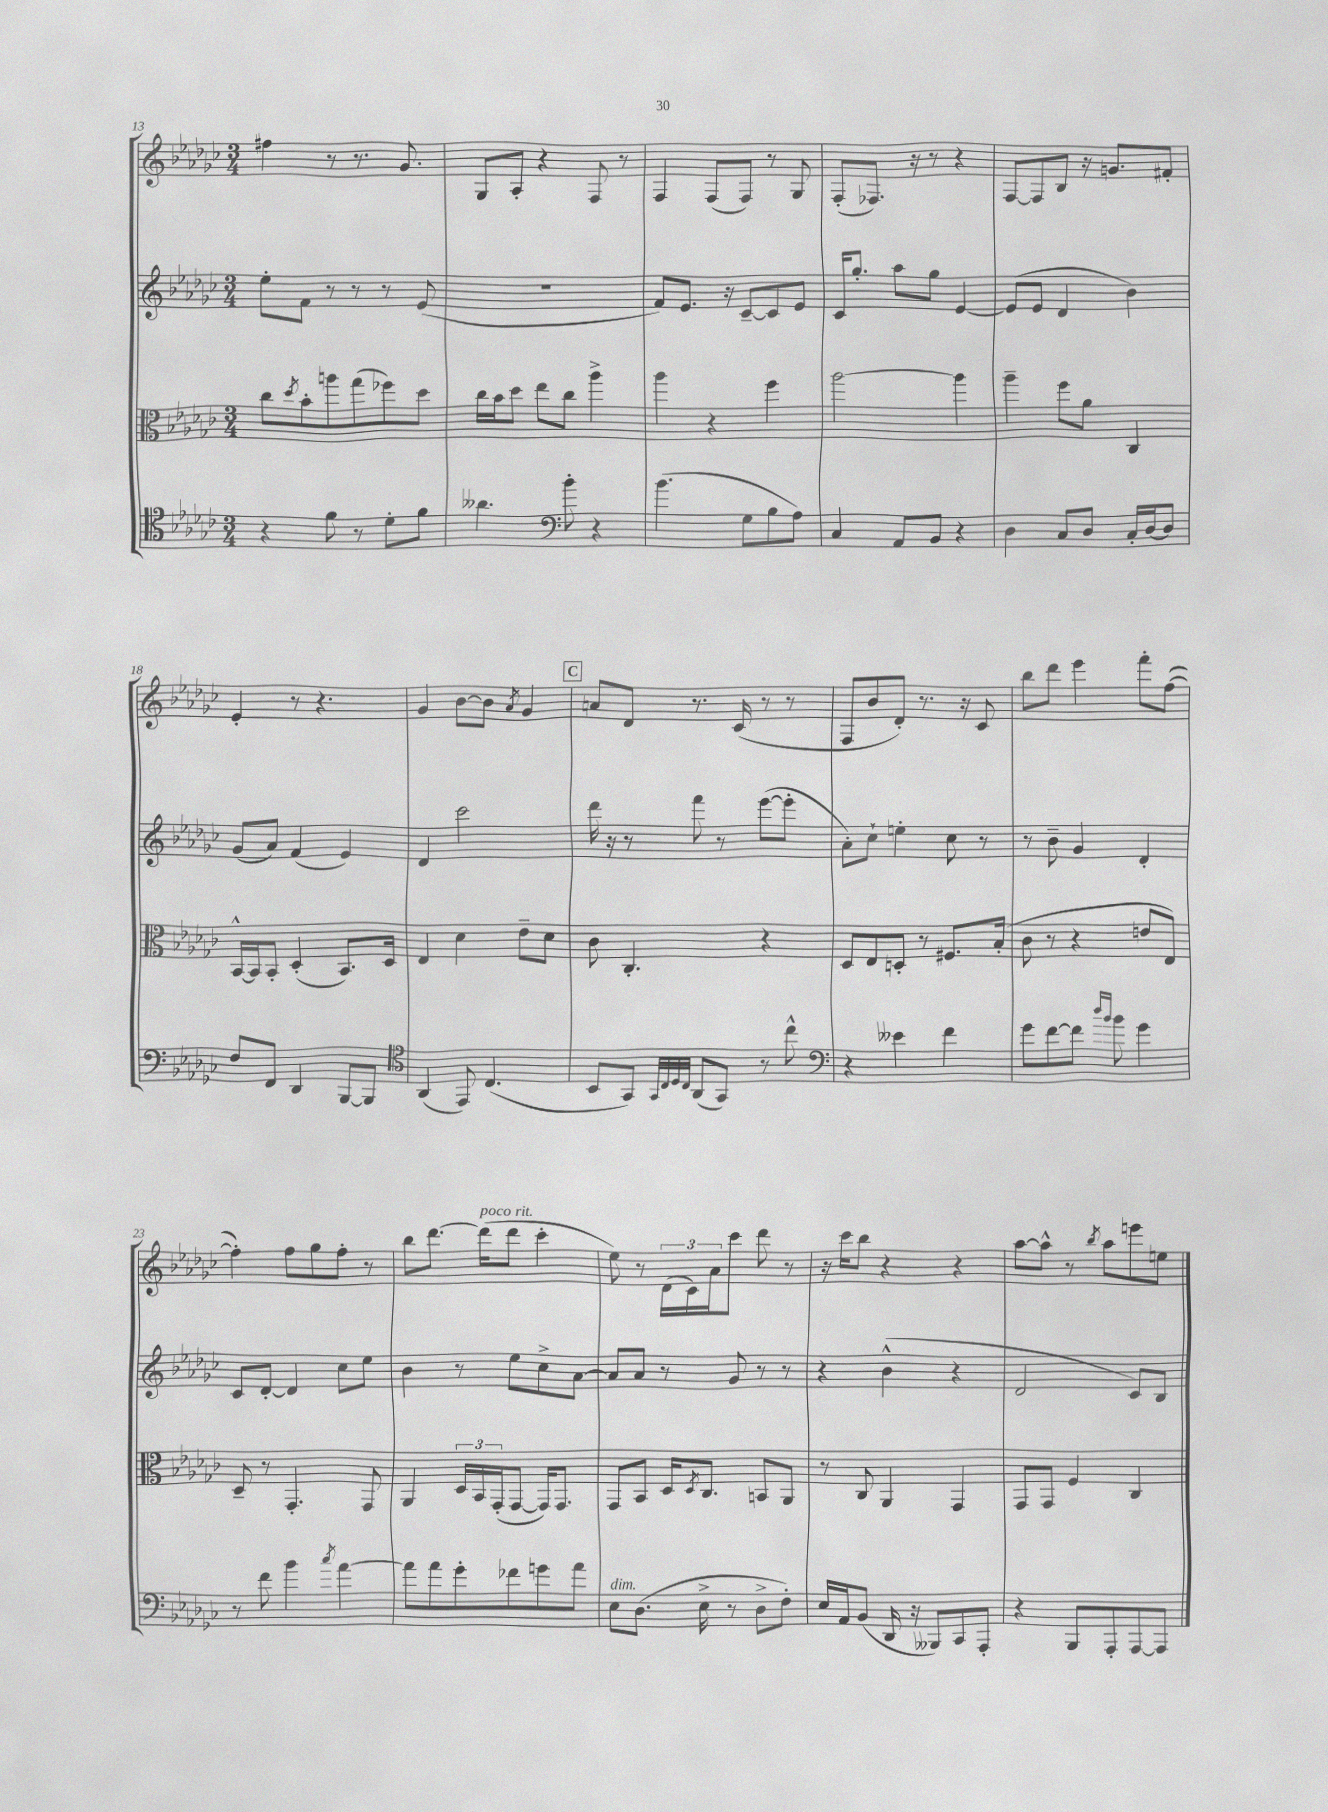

**kern	**kern	**kern	**kern
*staff4	*staff3	*staff2	*staff1
*clefC4	*clefC3	*clefG2	*clefG2
*k[b-e-a-d-g-c-]	*k[b-e-a-d-g-c-]	*k[b-e-a-d-g-c-]	*k[b-e-a-d-g-c-]
*M3/4	*M3/4	*M3/4	*M3/4
4r	8cc-	8ee-'	4ff#
.	8qdd-	.	.
.	8b-'	8f	.
8f	8aa	8r	8r
8r	(8gg-	8r	8.r
8d-'	8ff-)	8r	.
.	.	.	8.g-
8f	8dd-	(8e-	.
=	=	=	=
4.a--	16cc-	2.r	8G-
.	16b-	.	.
.	8dd-	.	8A-'
.	8ee-	.	4r
*clefF4	*	*	*
8b-'	8cc-	.	.
4r	4aa-^	.	8F
.	.	.	8r
=	=	=	=
(4.b-	4aa-	8f)	4F
.	.	8.e-	.
.	4r	.	(8F
.	.	16r	.
8G-	.	[8c-~	8F)
8B-	4ff	8c-]	8r
8A-)	.	8e-	8G-
=	=	=	=
4C-	[2aa-	16c-	(8F'
.	.	8.gg-'	.
.	.	.	8.F-)
8AA-	.	8aa-	.
.	.	.	16r
8BB-	.	8gg-	8r
4r	4aa-]	[4e-	4r
=	=	=	=
4D-	4aa-~	(8e-]	[8F
.	.	8e-	8F]
8C-	8ff	4d-	8B-
8D-	8a-	.	16r
.	.	.	8.g
16C-'	4C-	4b-)	.
[16D-	.	.	.
8D-]	.	.	8f#'
=	=	=	=
8F	[16BB-^^	(8g-	4e-'
.	16BB-]	.	.
8FF	8BB-'	8a-)	.
4DD-	(4D-'	(4f	8r
.	.	.	4.r
[8BBB-	8.BB-)	4e-)	.
8BBB-]	.	.	.
.	16D-	.	.
=	=	=	=
*clefC4	*	*	*
(4AA-	4E-	4d-	4g-
8EE-)	4d-	2ccc-	[8b-
(4.C-	.	.	8b-]
.	.	.	8qa-
.	8e-~	.	4g-
.	8d-	.	.
=	=	=	=
8BB-	8c-	16ddd-	8a
.	.	16r	.
8GG-)	4.C-'	8r	8d-
32qqGG-	.	.	.
32qqC-	.	.	.
32qqD-	.	.	.
32qqC-	.	.	.
(8AA-	.	8fff	8.r
8GG-)	.	8r	.
.	.	.	(16c-
8r	4r	([8eee-	8r
8cc-^^	.	8eee-']	8r
=	=	=	=
*clefF4	*	*	*
4r	8D-	8a-')	8F
.	8E-	8cc-`	8b-
4e--	8D'	4ee'	8d-')
.	8r	.	8.r
4f	8.F#	8cc-	.
.	.	.	16r
.	.	8r	8c-
.	(16B-'	.	.
=	=	=	=
8g-	8c-	8r	8bb-
[8f	8r	8b-~	8ddd-
8f]	4r	4g-	4eee-
16qqdd-	.	.	.
16qqb-	.	.	.
8b-	.	.	.
4g-	8e	4d-'	8fff'
.	8E-)	.	([8ff
=	=	=	=
8r	8D-~	8c-	4ff'])
8f	8r	[8d-'	.
4b-	4.GG-'	4d-]	8ff
.	.	.	8gg-
8qcc-	.	.	.
[4a-	.	8cc-	8ff'
.	8GG-	8ee-	8r
=	=	=	=
8a-]	4AA-	4b-	8bb-
8a-	.	.	[8.ddd-
8g-'	24D-	8r	.
.	24BB-	.	.
.	.	.	(16ddd-]
.	(24GG-'	.	.
8f-	[8GG-	8ee-	8ddd-
8g	16GG-])	8cc-^	4ccc-'
.	8.GG-	.	.
8a-	.	[8a-	.
=	=	=	=
8E-	8GG-	8a-]	8ee-)
(8.D-	8BB-	8a-	8r
.	16D-	8r	(24d-
.	.	.	24c-)
.	8qD-	.	.
16E-^	8.C-	.	.
.	.	.	24a-
8r	.	8g-	8ccc-
8D-^	8BB	8r	8ddd-
8F')	8AA-	8r	8r
=	=	=	=
16E-	8r	4r	16r
16AA-	.	.	16ccc-
(8BB-	8C-	.	8bb-
16DD-	4AA-	(4b-^^	4r
16r	.	.	.
8BBB--)	.	.	.
8CC-	4GG-	4r	4r
8AAA-'	.	.	.
=	=	=	=
4r	8GG-	2d-	[8aa-
.	8GG-	.	8aa-^^]
8BBB-	4F	.	8r
.	.	.	8qbb-
8AAA-'	.	.	8aa-
[8AAA-	4C-	8c-)	8eee
8AAA-]	.	8B-	8ee
==	==	==	==
*-	*-	*-	*-
